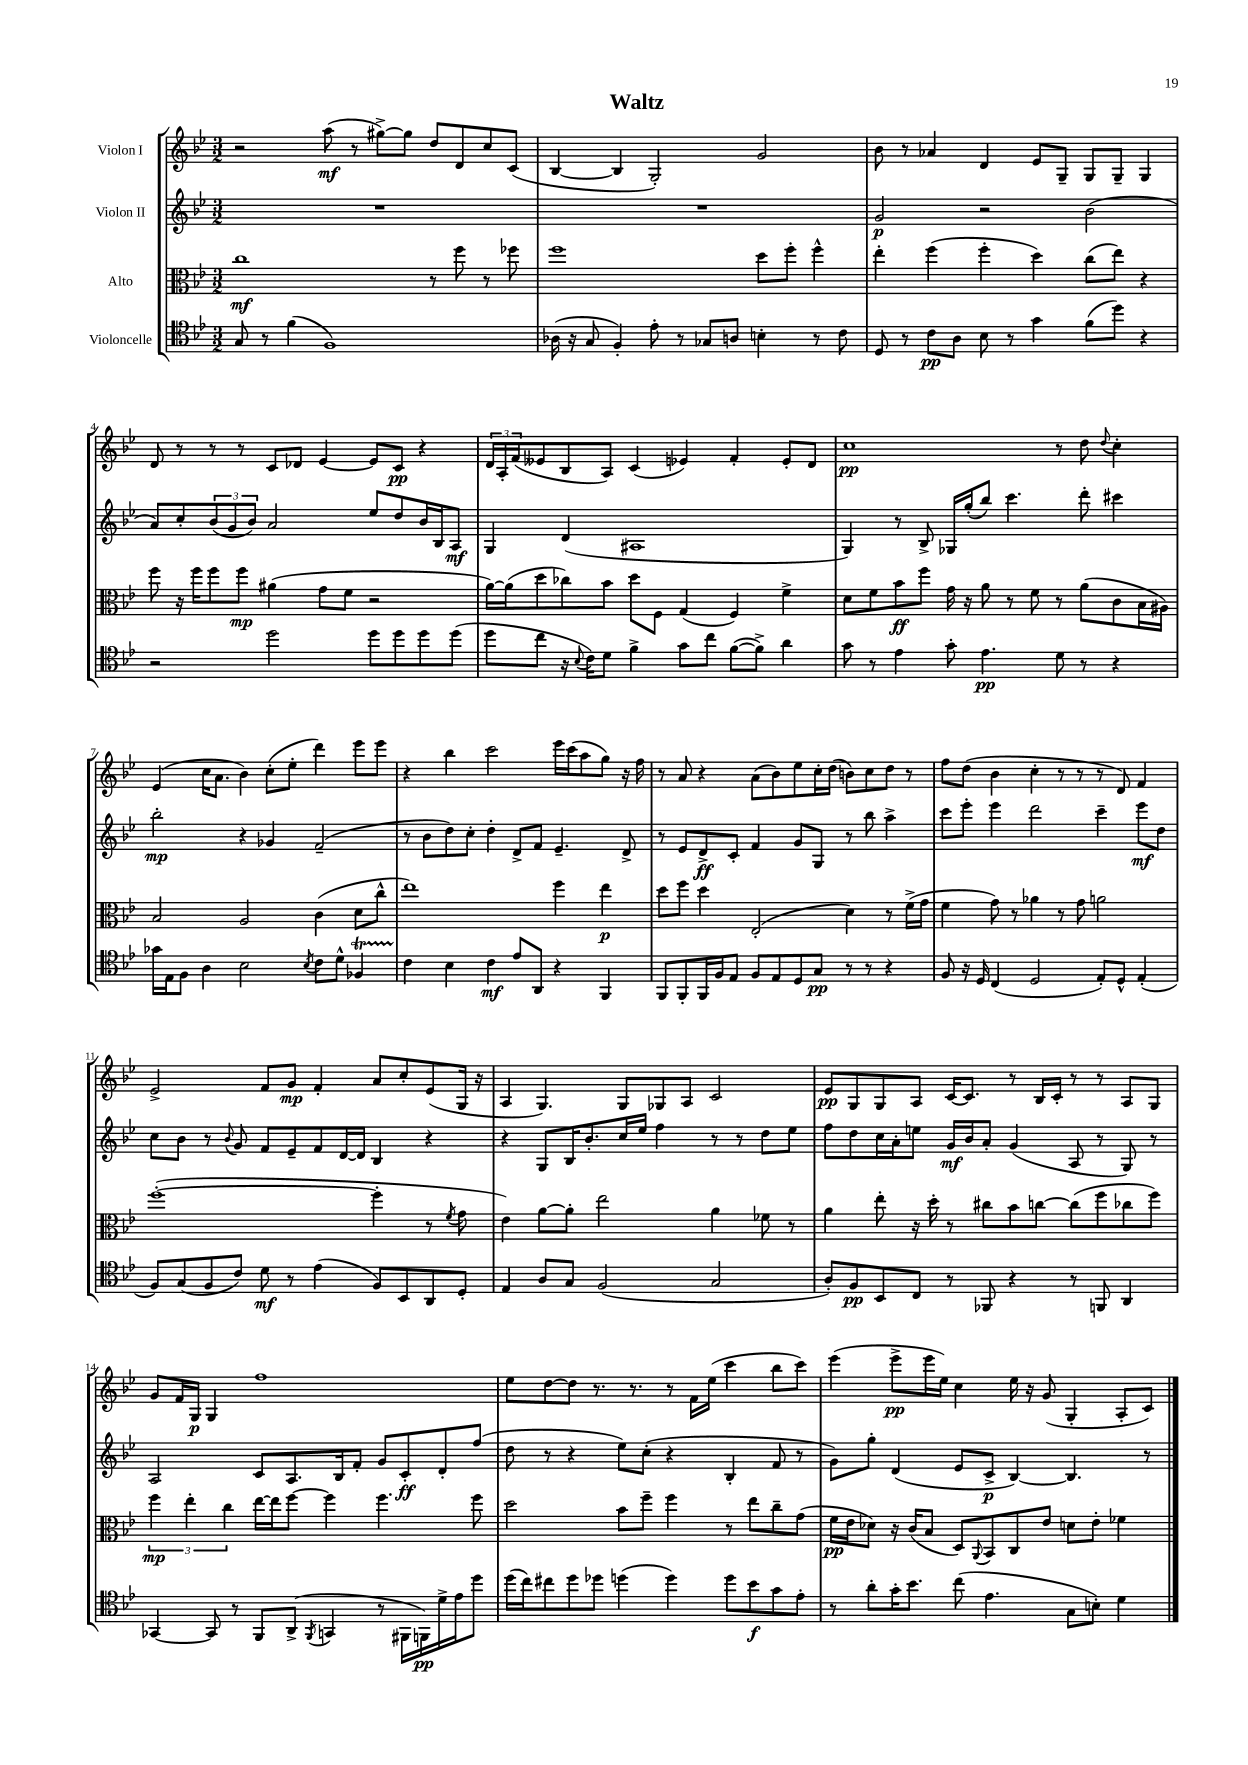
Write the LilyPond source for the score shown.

\header { title = "Waltz" }
<<
\new StaffGroup <<
\new Staff = "s0" \with { instrumentName = "Violon I" } {
    \clef treble \key bes \major \numericTimeSignature \time 3/2
    r2 a''8\mf( r8 gis''8~->) gis''8 d''8 d'8 c''8 c'8( |
    bes4~ bes4 g2-.) g'2 |
    bes'8 r8 aes'4 d'4 ees'8 g8-- g8 g8-- g4 |
    d'8 r8 r8 r8 c'8 des'8 ees'4~ ees'8 c'8\pp r4 |
    \tuplet 3/2 { d'16 a16-. f'16( } eeses'8 bes8 a8) c'4( ees'4) f'4-. ees'8-. d'8 |
    c''1\pp r8 d''8 \appoggiatura { d''8 } c''4-. |
    ees'4( c''16 a'8. bes'4) c''8-.( ees''8-. d'''4) ees'''8 ees'''8 |
    r4 bes''4 c'''2 ees'''16 c'''16( a''8 g''8) r16 f''16 |
    r8 a'8 r4 a'8( bes'8) ees''8 c''16-. d''16( b'8) c''8 d''8 r8 |
    f''8 d''8( bes'4 c''4-. r8 r8 r8 d'8) f'4 |
    ees'2-> f'8 g'8\mp f'4-. a'8 c''8-. ees'8( g16 r16 |
    a4 g4.) g8 ges8 a8 c'2 |
    ees'8\pp g8 g8 a8 c'16~ c'8. r8 bes16 c'16-. r8 r8 a8 g8 |
    g'8 f'16 g16\p g4 f''1 |
    ees''8 d''8~ d''8 r8. r8. r8 f'16 ees''16( c'''4 bes''8 c'''8) |
    ees'''4( ees'''8->\pp ees'''16 ees''16) c''4 ees''16 r16 g'8( g4-. a8-. c'8) \bar "|." |
}
\new Staff = "s1" \with { instrumentName = "Violon II" } {
    \clef treble \key bes \major \numericTimeSignature \time 3/2
    R1. |
    R1. |
    g'2\p r2 bes'2( |
    a'8) c''8-. \tuplet 3/2 { bes'8( g'8 bes'8) } a'2 ees''8 d''8 bes'16 bes16 a8\mf |
    g4 d'4( ais1 |
    g4) r8 bes8-> ges16 g''16-.( bes''8) c'''4. d'''8-. cis'''4 |
    bes''2-.\mp r4 ges'4 f'2--( |
    r8 bes'8 d''8) c''8-. d''4-. d'8-> f'8 ees'4.-- d'8-> |
    r8 ees'8 d'8->\ff c'8-. f'4 g'8 g8 r8 bes''8 a''4-> |
    c'''8 ees'''8-. ees'''4 d'''2 c'''4-- ees'''8\mf d''8 |
    c''8 bes'8 r8 \appoggiatura { bes'8 } g'8 f'8 ees'8-- f'8 d'16~ d'16 bes4 r4 |
    r4 g8 bes16 bes'8.-. c''16 ees''16 f''4 r8 r8 d''8 ees''8 |
    f''8 d''8 c''16 a'16-. e''8 g'16\mf bes'16 a'8-. g'4( a8 r8 g8) r8 |
    a2 c'8 a8. bes16 f'8-. g'8 c'8-.\ff d'8-. f''8( |
    d''8 r8 r4 ees''8) c''8-.( r4 bes4-. f'8 r8 |
    g'8) g''8-. d'4( ees'8 c'8->\p bes4~) bes4. r8 \bar "|." |
}
\new Staff = "s2" \with { instrumentName = "Alto" } {
    \clef alto \key bes \major \numericTimeSignature \time 3/2
    c''1\mf r8 f''8 r8 fes''8 |
    f''1 d''8 f''8-. f''4-^ |
    ees''4-. f''4( f''4-. d''4) c''8( ees''8) r4 |
    f''8 r16 f''16 f''8 f''8\mp ais'4( g'8 f'8 r2 |
    a'16~) a'16( d''8 ces''8) bes'8 d''8 f8 g4( f4) f'4-> |
    d'8 f'8 bes'8\ff f''8 g'16 r16 a'8 r8 f'8 r8 a'8( c'8 bes16 ais16) |
    bes2 a2 c'4( d'8 c''8-^ |
    ees''1) f''4 ees''4\p |
    d''8 f''8 d''4 ees2-.( d'4) r8 f'16->( g'16 |
    f'4 g'8) r8 aes'4 r8 g'8 a'2 |
    f''1~-.( f''4-. r8 \acciaccatura { f'8 } g'8 |
    ees'4) a'8~ a'8-. ees''2 a'4 fes'8 r8 |
    a'4 ees''8-. r16 d''16-. r8 cis''8 bes'8 c''8~ c''8( f''8 ces''8 f''8) |
    \tuplet 3/2 { f''4\mp ees''4-. c''4 } ees''16~ ees''16 f''8~ f''4 f''4. f''8 |
    d''2 bes'8 f''8-- f''4 r8 ees''8 c''8-- g'8( |
    f'16\pp ees'16 des'8) r16 c'16( bes8 d8) \appoggiatura { a,8 } bes,8 c8 ees'8 d'8 ees'8-. fes'4 \bar "|." |
}
\new Staff = "s3" \with { instrumentName = "Violoncelle" } {
    \clef tenor \key bes \major \numericTimeSignature \time 3/2
    g8 r8 f'4( f1) |
    aes16( r16 g8 f4-.) ees'8-. r8 ges8 a8 b4-. r8 c'8 |
    d8 r8 c'8\pp a8 bes8 r8 g'4 f'8( d''8) r4 |
    r2 d''2 d''8 d''8 d''8 d''8( |
    d''8 c''8 r16 \appoggiatura { bes8 } c'16) d'8 f'4-> g'8 c''8 f'8~( f'8->) a'4 |
    g'8 r8 ees'4 g'8-. ees'4.\pp d'8 r8 r4 |
    ges'16 ees16 f8 a4 bes2 \acciaccatura { bes8 } c'8 d'8-^ fes4\startTrillSpan |
    c'4\stopTrillSpan bes4 c'4\mf ees'8 a,8 r4 f,4 |
    f,8 f,8-. f,16 f16 ees8 f8 ees8 d8 g8\pp r8 r8 r4 |
    f8 r16 d16 c4( d2 ees8-.) d8-^ ees4-.( |
    f8) g8( f8 c'8) d'8\mf r8 ees'4( f8) bes,8 a,8 d8-. |
    ees4 a8 g8 f2( g2 |
    a8-.) f8\pp bes,8 c8 r8 fes,8 r4 r8 f,8 a,4 |
    ges,4~ ges,8 r8 f,8 a,8->( \acciaccatura { f,8 } g,4 r8 fis,16 f,16\pp) d'16-> ees'16 d''8 |
    d''16( c''16) cis''8 d''8 des''8 d''4( d''4) d''8 bes'8\f g'8 ees'8-. |
    r8 a'8-. g'16-. bes'8. c''8( ees'4. g8 b8-.) d'4 \bar "|." |
}
>>
>>
